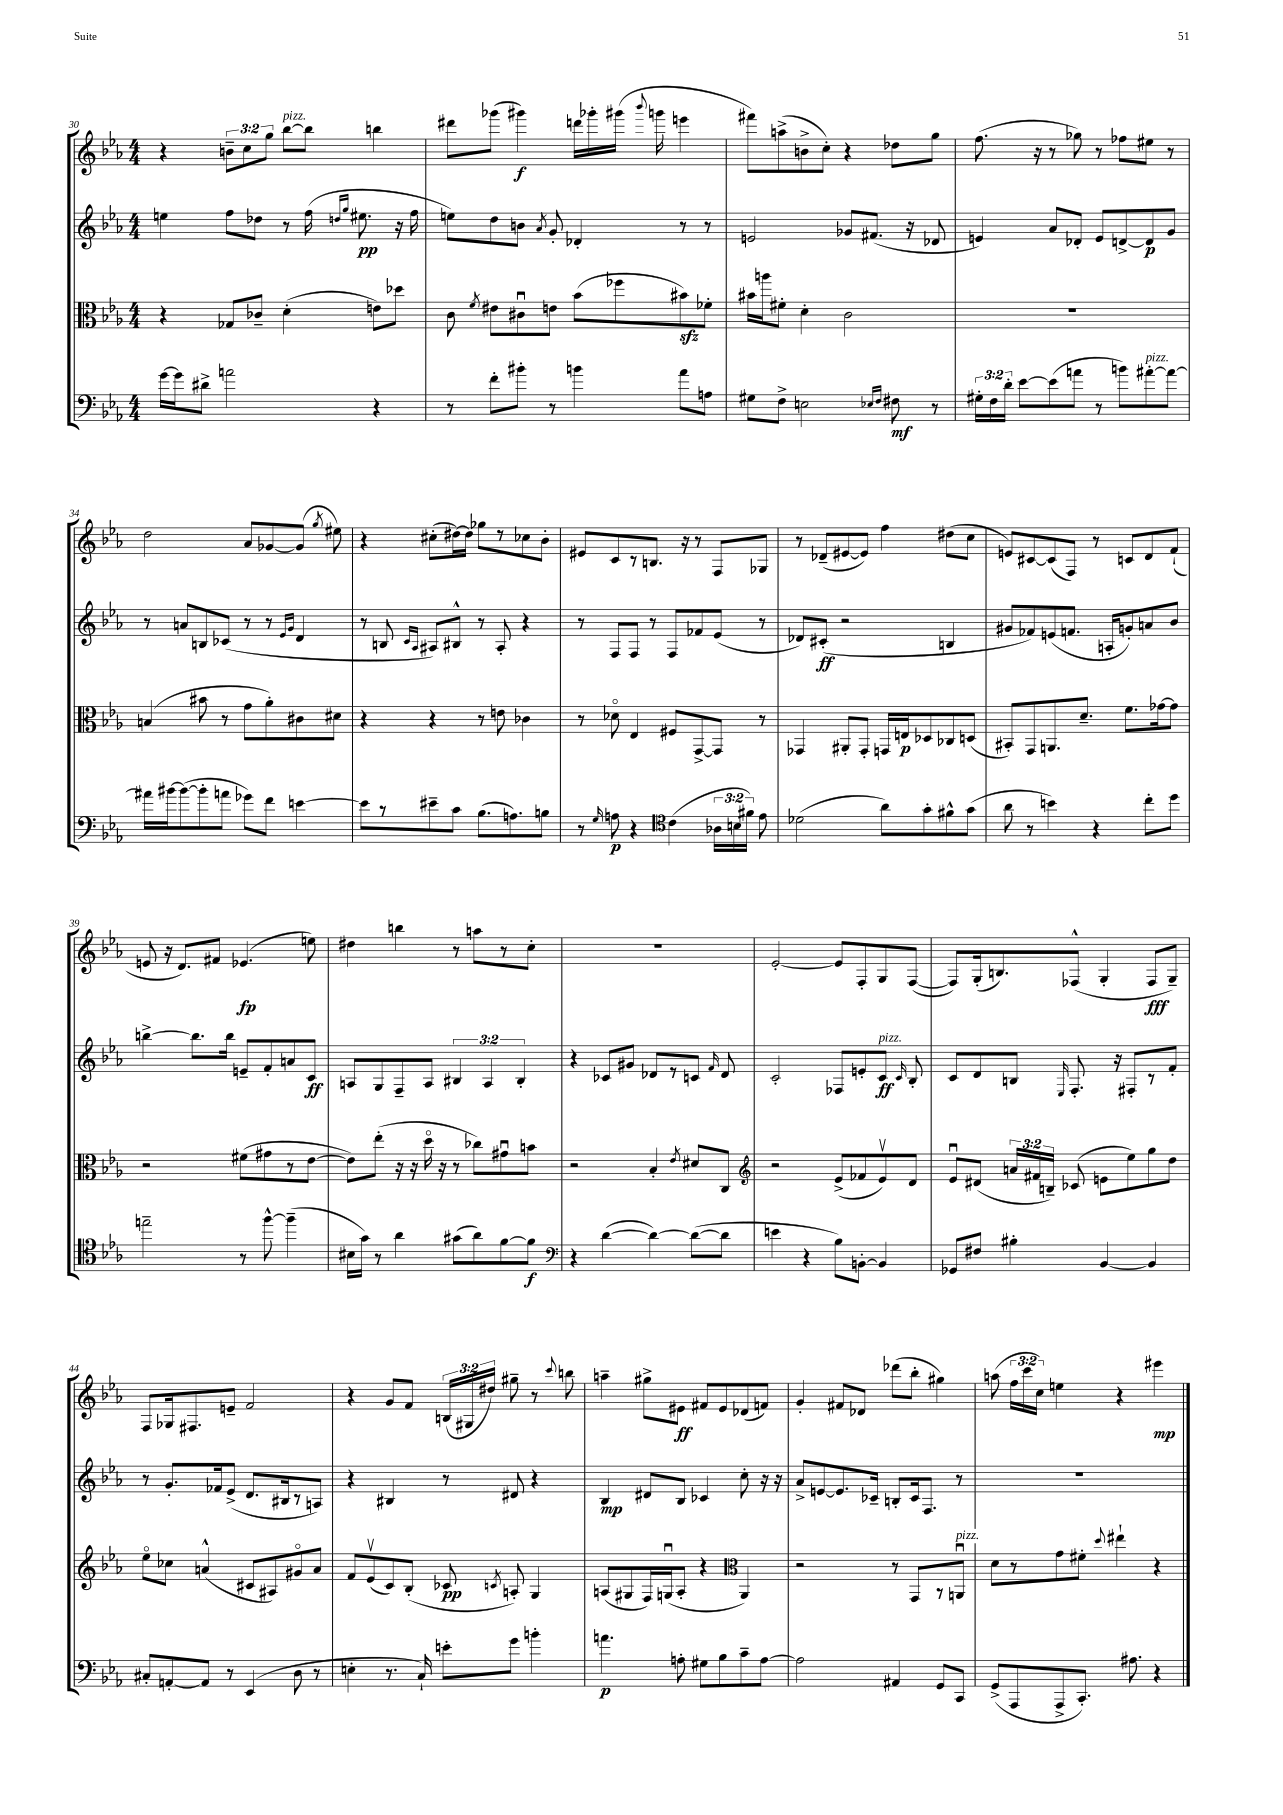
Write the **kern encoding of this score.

**kern	**kern	**kern	**kern
*staff4	*staff3	*staff2	*staff1
*clefF4	*clefC3	*clefG2	*clefG2
*k[b-e-a-]	*k[b-e-a-]	*k[b-e-a-]	*k[b-e-a-]
*M4/4	*M4/4	*M4/4	*M4/4
[16g	4r	4ee	4r
16g]	.	.	.
8d#^	.	.	.
2a	8G-	8ff	12b~
.	.	.	12cc
.	8c-~	8dd-	.
.	.	.	12gg
.	(4d'	8r	[8bb-
.	.	(16ff	8bb-]
.	.	16qqdd	.
.	.	16qqgg	.
.	.	8.ee#	.
4r	8e)	.	4bb
.	8dd-	16r	.
.	.	16ff	.
=	=	=	=
8r	8c	8ee)	8ddd#
.	8qf	.	.
8f'	8e#	8dd	(8ggg-
8b#'	8c#u	8b	4ggg#)
.	.	8qa-	.
8r	8e	8g'	.
4b	(8b-	4d-'	16ddd
.	.	.	16ggg-'
.	8ff-	.	(16ggg#
.	.	.	8qqbbb-
.	.	.	16ggg
8a-	8b#)	8r	4eee
8A	8f-'	8r	.
=	=	=	=
8G#	16b#	2e	8fff#)
.	16aa	.	.
8F^	8f#'	.	(8aa^
2E	4d'	.	8b^
.	.	.	8cc')
.	2c	8g-	4r
.	.	(8.f#	.
16qqE-	.	.	.
16qqF	.	.	.
8F#	.	.	8dd-
.	.	16r	.
8r	.	8d-	8gg
=	=	=	=
24G#'	1r	4e)	(8.ff
24F	.	.	.
24d'	.	.	.
[8e-	.	.	.
.	.	.	16r
(8e-]	.	8a-	8r
8a	.	8d-'	8gg-)
8r	.	8e	8r
8b)	.	[8d^	8ff-
[8a#'	.	8d]	8ee#
8a#_	.	8g	8r
=	=	=	=
16a#]	(4B	8r	2dd
[16b#	.	.	.
(8b#_	.	8a	.
8b#']	8b#	8B	.
8a	8r	(8c-	.
8g-)	8g	8r	8a-
8f	8a-')	8r	[8g-
.	.	16qqe-	.
.	.	16qqg	.
[4e	8c#	4d	(8g-]
.	.	.	8qgg
.	8d#	.	8ee#)
=	=	=	=
8e]	4r	8r	4r
8r	.	8B	.
.	.	16qqc	.
.	.	16qqA-	.
8e#~	4r	8A#)	(8cc#'
8c	.	8B#^^	[16dd#)
.	.	.	16dd#]
(8.B-	8r	8r	8gg-
.	8e	8A#'	8r
8.A)	.	.	.
.	4c-	4r	8cc-
8B	.	.	8b-'
=	=	=	=
8r	8r	8r	8e#
16qqG	.	.	.
8A	8d-o	8F	8c
4r	4E-	8F	8r
.	.	8r	8.B
*clefC4	*	*	*
(4c	8F#	8F	.
.	.	.	16r
.	[8GG^	8f-	8r
24A-	8GG]	(8e-	8F
24B	.	.	.
24f#)	.	.	.
8e-	8r	8r	8G-
=	=	=	=
(2d-	4GG-	8d-)	8r
.	.	(8c#'	(8d-~
.	8AA#'	2r	[8e#
.	8GG-'	.	8e#])
8a-)	16GG	.	4ff
.	16E	.	.
8g'	8D-	.	.
8f#^^	8C-	4B	(8dd#
(8g	(8D	.	8cc
=	=	=	=
8a-	8BB#')	8g#	8e)
8r	8GG	8f-)	[8c#
4b)	8.AA	(8e	(8c#]
.	.	8.f	8F)
.	8.d~	.	.
4r	.	.	8r
.	.	16A'	.
.	8.f	8g')	8c
8cc'	.	8a	8d
.	[16g-	.	.
8dd	8g-]	8b-	(8f`
=	=	=	=
2ee~	2r	[4bb^	8e
.	.	.	16r
.	.	.	8.d)
.	.	8.bb]	.
.	.	.	8f#
.	.	16bb	.
8r	(8f#	8e~	(4.e-
[8ff^^	8g#	8f'	.
(4ff~]	8r	8a	.
.	[8e-	8c	8ee)
=	=	=	=
16B#	8e-])	8A	4dd#
16g)	.	.	.
8r	(8ee-'	8G	.
4a-	16r	8F~	4bb
.	16r	.	.
.	16ddo	8A	.
.	16r	.	.
(8g#	8r	6B#	8r
8a-)	8cc-)	.	8aa
.	.	6A	.
[8f	8g#u	.	8r
.	.	6B#'	.
8f]	8b	.	8cc'
=	=	=	=
*clefF4	*	*	*
4r	2r	4r	1r
([4d	.	8c-	.
.	.	8g#	.
4d_)	4B-'	8d-	.
.	.	8r	.
.	8qe-	.	.
(8d_	8d#	8c	.
.	.	16qqf	.
8d]	8C	8d-	.
=	=	=	=
*	*clefG2	*	*
4e	2r	2c'	[2e-'
4r	.	.	.
8B-)	(8e-^	8F-	8e-]
[8BB'	8f-	8e'	8F'
4BB]	8e-v)	8c	8G
.	.	16qqc	.
.	8d	8B-'	([8F
=	=	=	=
8GG-	8e-u	8c	8F])
8F#	(8d#	8d	(16G'
.	.	.	8.B)
4B#'	24a	8B	.
.	24f#	.	.
.	24B~)	.	.
.	.	16qqE-	.
.	(8c-	8.F'	(8F-^^
[4BB-	8e	.	4G'
.	.	16r	.
.	8ee-)	8F#'	.
4BB-]	8gg	8r	8F-
.	8dd	8f'	8G~)
=	=	=	=
8C#'	8ee-o	8r	8F
[8AA'	8cc-	8.g'	16G-
.	.	.	8.F#
8AA]	(4a^^	.	.
.	.	16f-	.
8r	.	(8e-^	8e~
(4EE-	8c#	8.d	2f
.	8A#)	.	.
.	.	16B#	.
8D	8g#o	8r	.
8r	8a	8A)	.
=	=	=	=
4E'	8f	4r	4r
.	(8e-v	.	.
8.r	8c)	4B#	8g
.	(8B-'	.	8f
16C`)	.	.	.
8e'	8c-	8r	(24B
.	.	.	24G#
.	.	.	24dd#)
.	8qc	.	.
8g	8A')	8d#	8gg#~
4b'	4G	4r	8r
.	.	.	8qqccc
.	.	.	8bb
=	=	=	=
4.a	(8A	4B-	4aa~
.	8G#	.	.
.	16F)	8d#	8gg#^
.	(16Gu	.	.
8A'	8A'	8B-	8e#
8G#	4r	4c-	8f#
8B-	.	.	8e#
*	*clefC3	*	*
8c~	4AA-)	8cc'	(8d-
[8A	.	16r	8f)
.	.	16r	.
=	=	=	=
2A]	2r	8a-^	4g'
.	.	[8e	.
.	.	8.e]	8f#
.	.	.	8d-
.	.	16c-~	.
4AA#	8r	8B'	(8ddd-
.	8GG	16c-	8bb-'
.	.	8.F	.
8GG	8r	.	4gg#)
8CC	8AAu	8r	.
=	=	=	=
(8GG^	8d	1r	(8aa
8AAA-	8r	.	24ff
.	.	.	24ccc
.	.	.	24cc)
8AAA-^	8g	.	4ee
8.CC')	8f#'	.	.
.	8qqdd	.	.
.	4ee#`	.	4r
8.A#	.	.	.
4r	4r	.	4eee#
==	==	==	==
*-	*-	*-	*-
